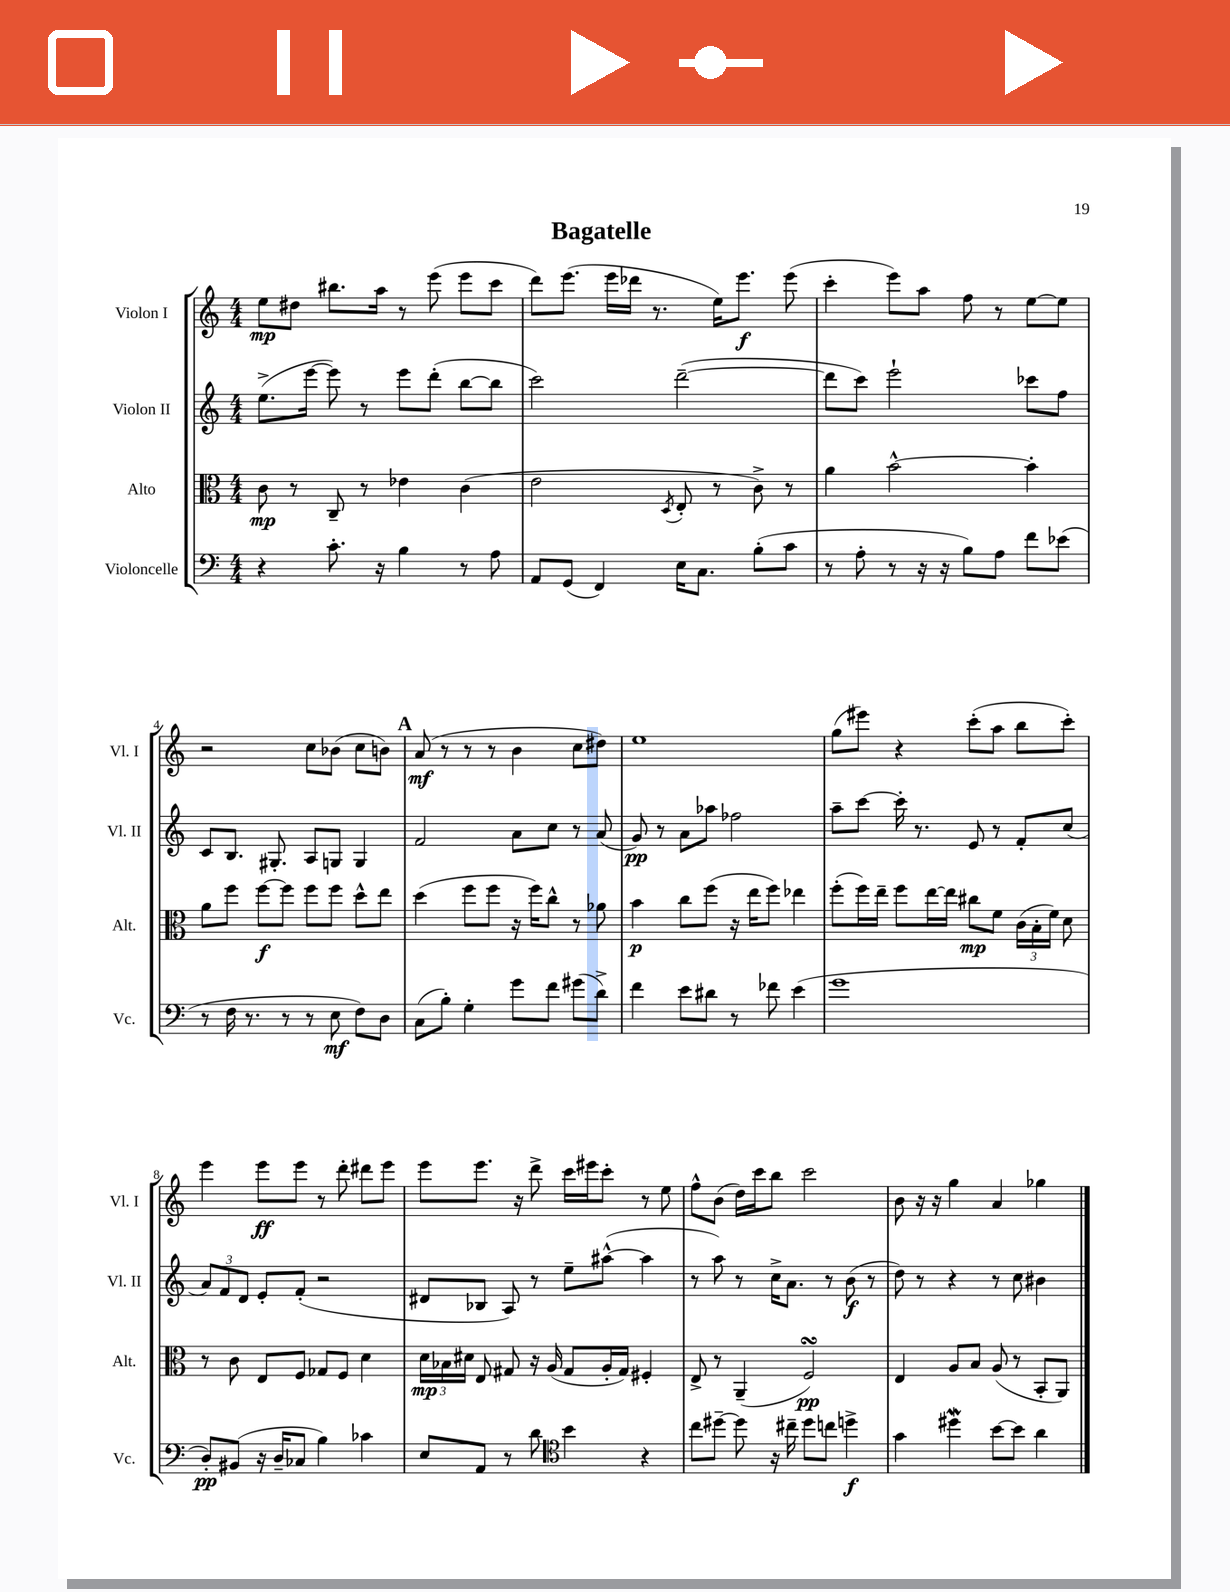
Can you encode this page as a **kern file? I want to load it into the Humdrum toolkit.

**kern	**kern	**kern	**kern
*staff4	*staff3	*staff2	*staff1
*clefF4	*clefC3	*clefG2	*clefG2
*k[]	*k[]	*k[]	*k[]
*M4/4	*M4/4	*M4/4	*M4/4
4r	8c\	(8.ee^\L	8ee\L
.	8r	.	8dd#\J
.	.	[16eee\Jk	.
8.c'\	8C~/	8eee\])	8.bb#\L
.	8r	8r	.
16r	.	.	16aa\Jk
4B\	4e-\	8eee\L	8r
.	.	(8ddd'\J	(8eee\
8r	(4c\	[8bb\L	8eee\L
8A\	.	8bb\]J	8ccc\J
=	=	=	=
8AA/L	2e\	2ccc\)	8ddd\L)
(8GG/J	.	.	(8.eee\J
4FF/)	.	.	.
.	.	.	16eee\LL
.	.	.	16ddd-\JJ
.	.	.	8.r
.	8qD/	.	.
16E\LK	8E'/	([2ddd~\	.
8.C\J	.	.	.
.	8r	.	16ee\LK)
.	.	.	8.eee\J
(8B'\L	8c^\)	.	.
8c\J	8r	.	(8eee\
=	=	=	=
8r	4a\	8ddd\]L	4ccc'\
8A'\	.	8ccc\J)	.
8r	[2b^^\	2eee`\	8eee\L)
16r	.	.	8aa\J
16r	.	.	.
8B\L)	.	.	8ff\
8A\J	.	.	8r
8f\L	4b'\]	8ccc-\L	[8ee\L
(8e-\J	.	8ff\J	8ee\]J
=	=	=	=
8r	8a\L	8c/L	2r
16F\	8ff\J	8.B/J	.
8.r	.	.	.
.	[8ff\L	.	.
.	.	8.G#'/	.
8r	8ff\]J	.	.
8r	8ff\L	8A/L	8cc\L
8E\	8ff\J	8G/J	(8b-\J
8F\L)	8dd^^\L	4G/	8cc\L
8D\J	8ee\J	.	8b\J)
=	=	=	=
(8C\L	(4dd\	2f/	(8a/
8B'\J)	.	.	8r
4G'\	8ff\L	.	8r
.	8ff\J	.	8r
8g\L	16r	8a\L	4b\
.	16ff\LK)	.	.
8f\J	8cc^^\J	8cc\J	.
(8g#\L	8r	8r	8cc\L
8d^\J)	8a-\	(8a/	8dd#\J)
=	=	=	=
4f\	4b\	8g/)	1ee
.	.	8r	.
8e\L	8cc\L	8a\L	.
8d#\J	(8ff\J	8aa-\J	.
8r	16r	2ff-\	.
.	16ee\LK	.	.
8f-\	8ff\J)	.	.
(4e\	4ee-\	.	.
=	=	=	=
1g	(8ff'\L	8aa~\L	(8gg\L
.	16ff\L)	[8ccc\J	8eee#\J)
.	16ee~\JJ	.	.
.	8ff\L	16ccc'\]	4r
.	.	8.r	.
.	[16ee\L	.	.
.	16ee\]JJ	.	.
.	8cc#\L	8e/	(8ccc'\L
.	8f\J	8r	8aa\J
.	(24c\LL	8f'/L	8bb\L
.	24B'\	.	.
.	24f\JJ)	.	.
.	8d\	(8cc/J	8ccc'\J)
=	=	=	=
8D'/L)	8r	12a/L)	4eee\
.	.	12f/	.
(8BB#/J	8c\	.	.
.	.	12d/J	.
16r	8E/L	8e'/L	8eee\L
16D~/LK	.	.	.
8C-/J	8F/J	(8f'/J	8eee\J
4B\)	8G-/L	2r	8r
.	8F/J	.	8ddd'\
4c-\	4d\	.	8ddd#\L
.	.	.	8eee\J
=	=	=	=
8E/L	24d\LL	8d#/L	8eee\L
.	24B-\	.	.
.	24d#\JJ	.	.
8AA/J	8E/	8B-/J	8.eee\J
8r	8G#/	8A/)	.
.	.	.	16r
8d\	16r	8r	8ddd^\
.	(16A/	.	.
*clefC4	*	*	*
4b\	8G#/L	8ee~\L	16ccc\LL
.	.	.	16eee#\J
.	16A'/L	([8aa#^^\J	8ccc'\J
.	16G#/JJ)	.	.
4r	4F#'/	4aa#\]	8r
.	.	.	8ee\
=	=	=	=
8cc\L	8E^/	8r	8ff^^\L
[8dd#~\J	8r	8aa\)	(8b\J
8dd#\]	(4AA~/	8r	16dd\LL)
.	.	.	16ccc\J
16r	.	16cc^\LK	8bb\J
16cc#~\	.	8.a\J	.
8dd#\L	2F/)	.	2ccc\
8cc\J	.	8r	.
4dd^\	.	(8b\	.
.	.	8r	.
=	=	=	=
4g\	4E/	8dd\)	8b\
.	.	8r	16r
.	.	.	16r
4dd#\	8A/L	4r	4gg\
.	8B/J	.	.
[8b\L	(8A/	8r	4a/
8b\]J	8r	8cc\	.
4a\	8BB'/L	4b#\	4gg-\
.	8AA/J)	.	.
==	==	==	==
*-	*-	*-	*-
